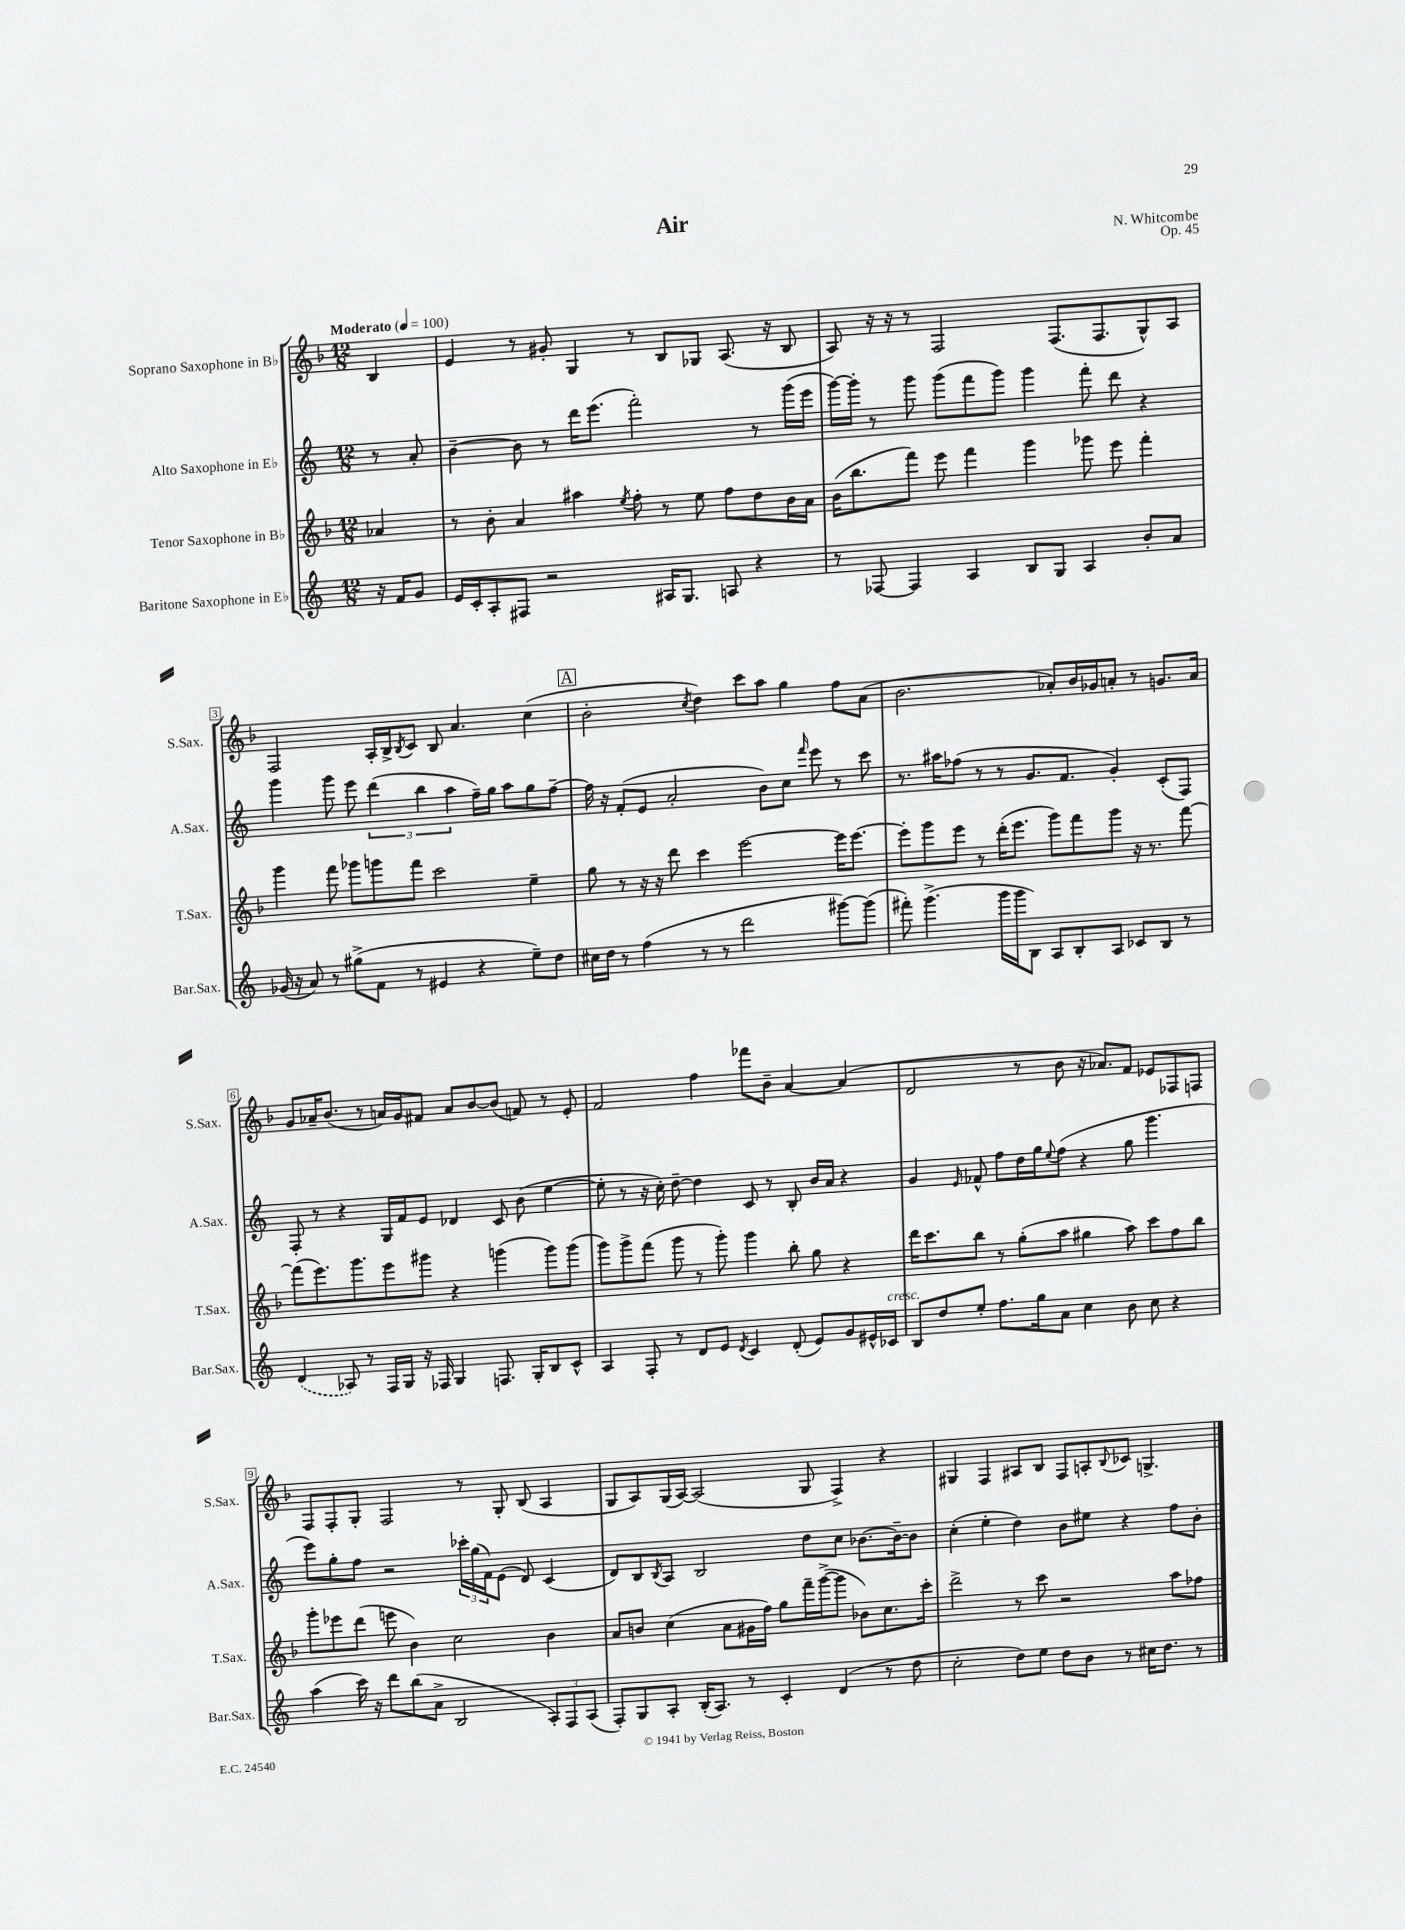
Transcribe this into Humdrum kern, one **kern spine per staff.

**kern	**kern	**kern	**kern
*staff4	*staff3	*staff2	*staff1
*clefG2	*clefG2	*clefG2	*clefG2
*k[]	*k[b-]	*k[]	*k[b-]
*M12/8	*M12/8	*M12/8	*M12/8
*MM100	*MM100	*MM100	*MM100
16r	4a-	8r	4B-
16f	.	.	.
8g	.	8a'	.
=	=	=	=
16e	8r	[4b~	4e
16c'	.	.	.
8A'	8b-'	.	.
8F#	4a	8b]	8r
2r	.	8r	8g#'
.	4aa#	16ddd	4G
.	.	(8.eee	.
.	8qee	.	.
.	8ff'	2fff')	8r
16A#	8r	.	8B-
8.G	.	.	.
.	8ee	.	8G-
8A	8ff	.	(8.A
4r	8dd	8r	.
.	.	.	16r
.	16b-	(16ggg	8B-
.	16a	16eee	.
=	=	=	=
8r	(16b-	[16ggg)	8A)
.	8.bb-	16ggg']	.
[8F-	.	8r	16r
.	.	.	16r
4F-]	8fff)	8ggg	8r
.	8eee	(8ggg	2F
4A	4fff	8fff	.
.	.	8ggg)	.
8B	4ggg	4ggg	.
8G	.	.	(8.F
4A	8ggg-	8fff'	.
.	.	.	8.F
.	8eee	8ddd	.
8b'	4fff'	4r	8G^^)
8a	.	.	8A
=	=	=	=
(16g-	4ggg	4ggg	2F
16r	.	.	.
8a)	.	.	.
8r	8fff	8ggg	.
(8gg#^	8ggg-	8eee	.
8f	8ggg	(6ddd	16A'
.	.	.	16B-^
.	.	.	8qB-
8r	8fff	.	8c
.	.	6bb	.
4e#	2ccc	.	8B-
.	.	6aa	.
.	.	.	4.a
4r	.	16ff~)	.
.	.	16gg	.
.	.	8aa	.
8ee~)	4ee~	8gg	(4cc
8dd	.	[8ff~	.
=	=	=	=
16cc#	8gg	16ff]	2b-'
16dd	.	16r	.
8r	8r	(8f'	.
(4ff	16r	8e	.
.	16r	.	.
.	8ddd	2a'	.
.	.	.	8qcc
8r	4ccc	.	4dd)
8r	.	.	.
2ddd	[2eee	.	8ccc
.	.	8b)	8aa
.	.	8cc	4gg
.	.	16qqfff	.
.	.	8eee	.
[8ggg#)	16eee]	8r	8ff
.	[8.eee	.	.
(8ggg#]	.	8ccc	(8a
=	=	=	=
8fff#')	8eee']	8.r	2.b-
(4.ggg^	8ggg	.	.
.	.	16aa#	.
.	8eee	(8ff-	.
.	8r	8r	.
16ggg	(16ddd'	8r	.
16ggg	8.eee	.	.
8B)	.	8.g	.
8A	8ggg)	.	8a-')
.	.	8.f	.
8B'	8fff	.	16b-
.	.	.	16g-
8A	8ggg	4g')	8a'
8c-	16r	.	8r
.	8.r	.	.
8B	.	(8c'	8.g
8r	[8fff	8F)	.
.	.	.	16a
=	=	=	=
(4d	(8fff]	8F'	8g
.	8.eee)	8r	16a-~
.	.	.	(8.b-
8A-)	.	4r	.
.	8.ggg	.	.
8r	.	.	8r
16F	8eee	16G	16a)
16G	.	16f	16g
16r	8ggg#	8e	8f#
16F-	.	.	.
4G	4r	4d-	8a
.	.	.	[8b-
8.F	(4ggg	8c	(8b-]
.	.	(8b	8f)
16G'	.	.	.
8B	8ggg)	[4ee	8r
8c^^	(8ggg	.	8e'
=	=	=	=
4A	8ggg)	8ee']	2f
.	8ggg^	8r	.
8F'	(8fff	16r	.
.	.	16cc')	.
8r	8ggg	[8dd~	.
8d	8r	4dd]	4ff
8e	8ggg')	.	.
8qd	.	.	.
4c	4ggg	8c	8fff-
.	.	8r	8b-~
(8d'	8bb-'	8B'	[4a
8e)	8gg	16b	.
.	.	16a	.
8g	4r	4r	(4a]
16e#^^	.	.	.
16c-	.	.	.
=	=	=	=
8B	16ddd	4g	2d
.	8.ccc	.	.
8dd	.	.	.
.	.	16qqe	.
8ee'	8bb-	8f-^^	.
8.ff	8r	8ff	.
.	(8gg'	16dd	8r
16gg	.	16gg	.
.	.	8qqee	.
8a	8aa	(8ff	8b-
4cc	4gg#	4r	16r
.	.	.	8.a-)
8b	8aa)	8gg	8f
8cc	8ccc	4.ggg	8e-
4r	8ff	.	8F-
.	8bb-	.	8F
=	=	=	=
(4aa	8ggg'	8eee)	8F
.	8eee-	8gg'	8F'
16ccc)	(8ddd	8ff	8G'
16r	.	.	.
8ddd	8eee	2r	2F
(8bb	4b-)	.	.
8a^	.	.	.
2B	2cc	.	.
.	.	24ccc-'	8r
.	.	(24gg	.
.	.	24f)	.
.	.	(8e	8G'
.	.	8d)	(8B-
12A')	4b-	(4c	4A
12F	.	.	.
(12A	.	.	.
=	=	=	=
8F')	8a	8d)	8G
8G	8b	8B	8A)
.	.	8qB	.
8A'	(4cc	8A	(16G
.	.	.	[16A)
(16B'	.	2B	(2A]
8.A)	.	.	.
.	8a	.	.
8r	16g#	.	.
.	16ff)	.	.
4c'	8gg	.	.
.	16fff~	8dd	8G
.	([16ggg^	.	.
(4d	8ggg]	8cc	4F^)
.	8b-)	[8.b-	.
8r	8.cc	.	4r
.	.	16b-~_	.
8dd	.	8b-]	.
.	16ccc'	.	.
=	=	=	=
2cc'	2ddd^	(4cc'	4G#
.	.	4ee'	4F
8dd)	8r	4dd)	8A#
8ee	8ccc	.	8B-
8dd	2r	8b	8F
8b	.	8ee#	8A'
.	.	.	8qqB-
8r	.	4r	8c-
16cc#	.	.	4.G^
8.dd	.	.	.
.	8aa	8ff	.
8r	8ff-	8b'	.
==	==	==	==
*-	*-	*-	*-
